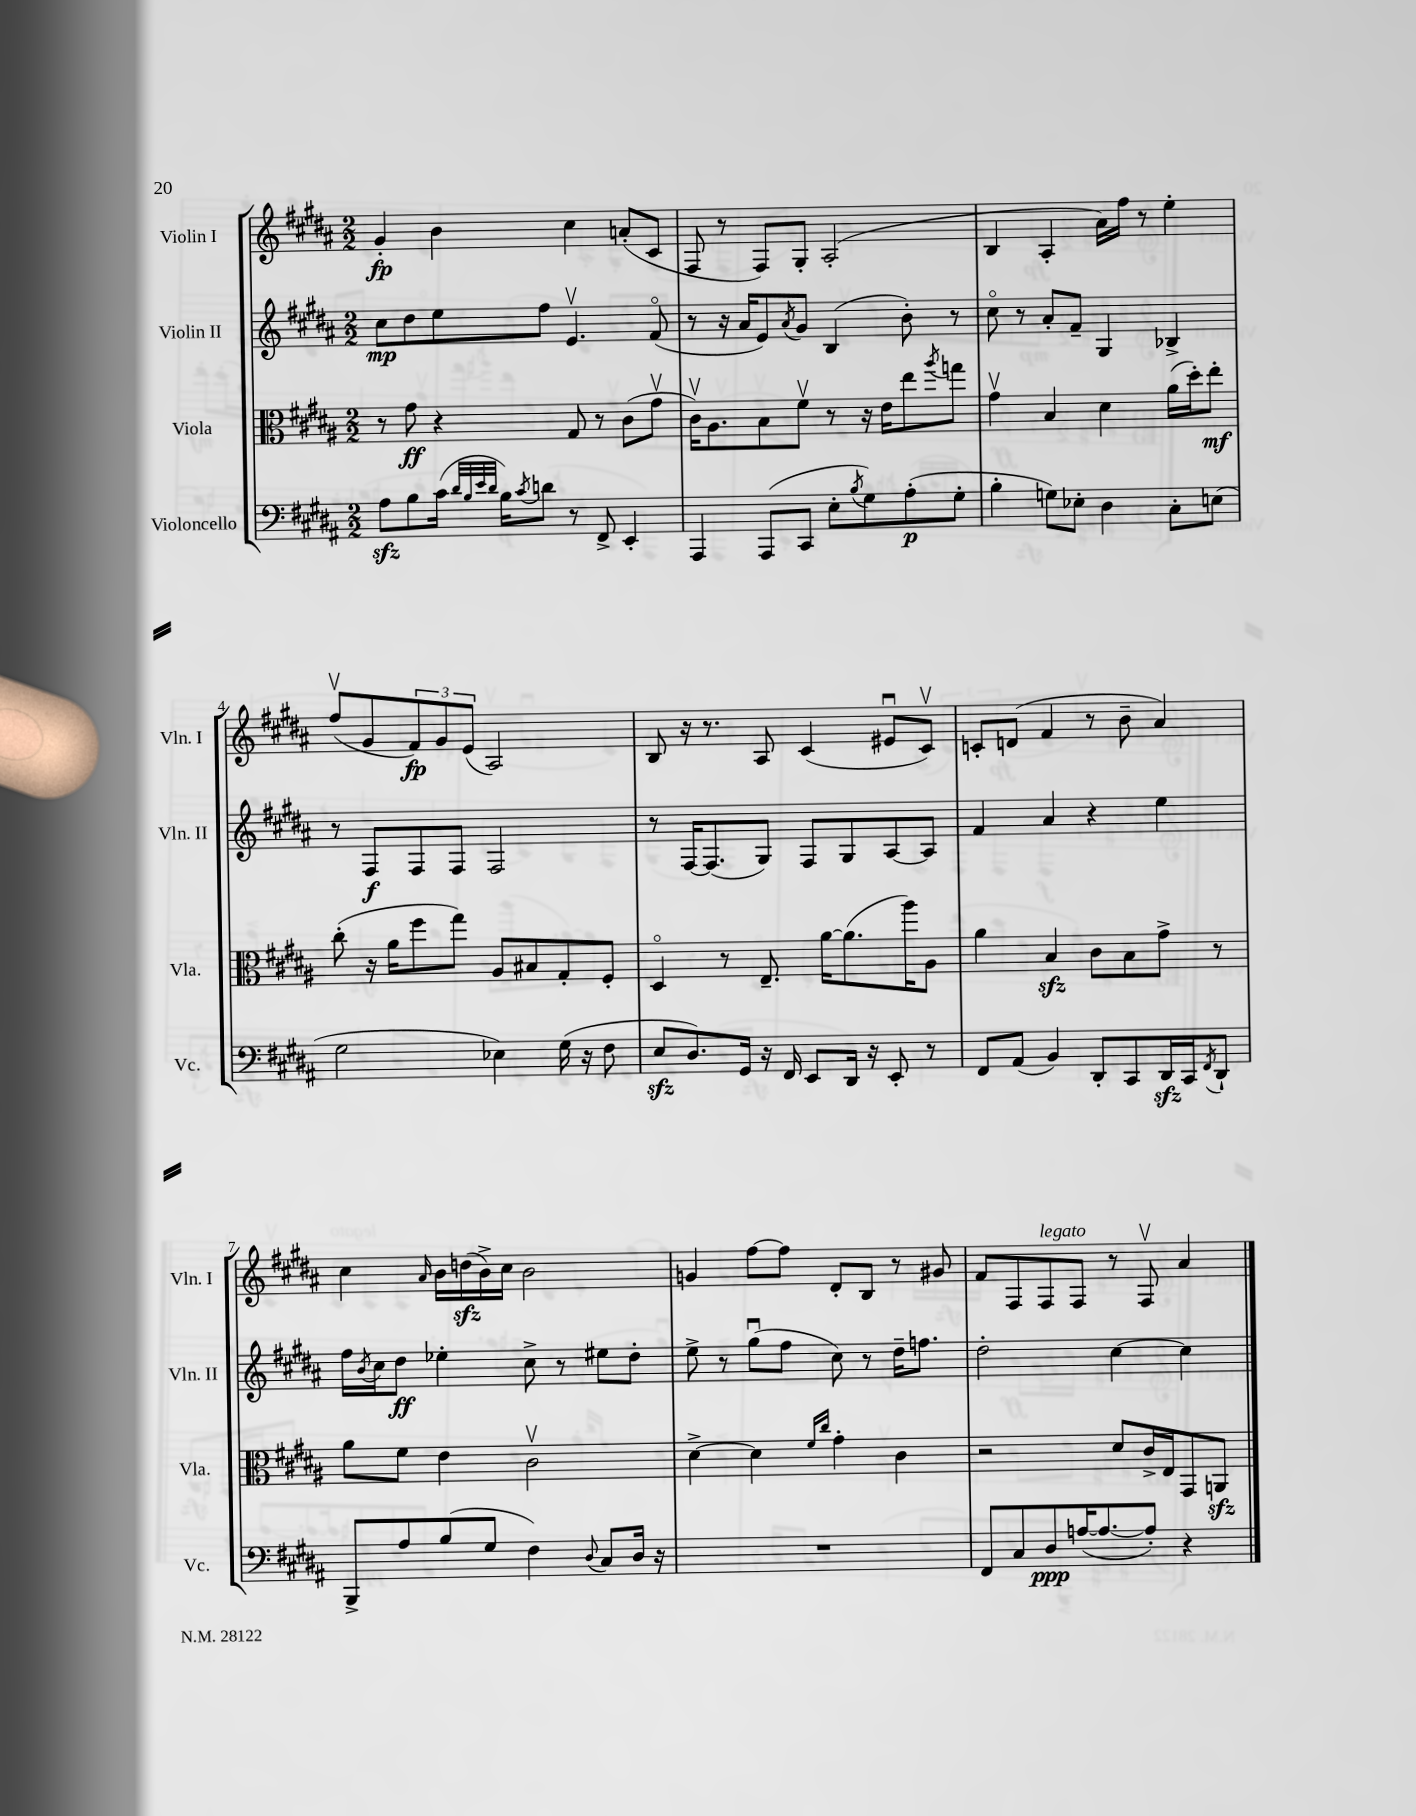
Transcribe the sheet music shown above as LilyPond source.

<<
\new StaffGroup <<
\new Staff = "s0" \with { instrumentName = "Violin I" shortInstrumentName = "Vln. I" } {
    \clef treble \key b \major \numericTimeSignature \time 2/2
    gis'4-.\fp b'4 cis''4 a'8-.( cis'8 |
    fis8 r8 fis8) gis8-. ais2-.( |
    b4 ais4-. ais'16) fis''16 r8 e''4-. |
    fis''8\upbow( gis'8 \tuplet 3/2 { fis'8\fp) gis'8 e'8( } ais2) |
    b8 r16 r8. ais8 cis'4( eis'8\downbow cis'8\upbow) |
    c'8-. d'8( fis'4 r8 b'8-- ais'4) |
    cis''4 \grace { ais'16 } b'16 d''16\sfz( b'16->) cis''16 b'2 |
    g'4 fis''8~ fis''8 dis'8-. b8 r8 gis'8 |
    fis'8 fis8 fis8^\markup { \italic "legato" } fis8 r8 fis8\upbow ais'4 \bar "|." |
}
\new Staff = "s1" \with { instrumentName = "Violin II" shortInstrumentName = "Vln. II" } {
    \clef treble \key b \major \numericTimeSignature \time 2/2
    cis''8\mp dis''8 e''8 fis''8 e'4.\upbow fis'8\flageolet( |
    r8 r16 ais'16 e'8) \acciaccatura { ais'8 } gis'8 b4( b'8-.) r8 |
    cis''8\flageolet r8 ais'8-. fis'8-- gis4 bes4-> |
    r8 fis8\f fis8 fis8 fis2 |
    r8 fis16~ fis8.( gis8) fis8 gis8 ais8~ ais8 |
    fis'4 ais'4 r4 e''4 |
    fis''16 \acciaccatura { b'8 } cis''16 dis''8\ff ees''4-. cis''8-> r8 eis''8 dis''8-. |
    e''8-> r8 gis''8\downbow( fis''8 cis''8) r8 dis''16-- f''8. |
    dis''2-. cis''4~ cis''4 \bar "|." |
}
\new Staff = "s2" \with { instrumentName = "Viola" shortInstrumentName = "Vla." } {
    \clef alto \key b \major \numericTimeSignature \time 2/2
    r8 gis'8\ff r4 gis8 r8 cis'8( gis'8\upbow |
    cis'16\upbow) ais8. b8 fis'8\upbow r8 r16 e'16 e''8 \acciaccatura { ais''8 } g''8 |
    gis'4\upbow b4 dis'4 ais'16( dis''16-.) e''8-.\mf |
    cis''8-.( r16 ais'16 fis''8 gis''8) ais8 bis8 gis8-. fis8-. |
    dis4\flageolet r8 e8.-- ais'16~ ais'8.( ais''16) ais8 |
    ais'4 b4\sfz cis'8 b8 gis'8-> r8 |
    ais'8 fis'8 e'4 cis'2\upbow |
    dis'4~-> dis'4 \grace { fis'16 cis''16 } gis'4-. cis'4 |
    r2 dis'8 cis'16-> e16 gis,8 a,8\sfz \bar "|." |
}
\new Staff = "s3" \with { instrumentName = "Violoncello" shortInstrumentName = "Vc." } {
    \clef bass \key b \major \numericTimeSignature \time 2/2
    ais8\sfz b8 cis'16( \grace { dis'32 b32 e'32 dis'32 } b16) \acciaccatura { cis'8 } d'8 r8 fis,8-> e,4-. |
    ais,,4 ais,,8( cis,8 e8-. \acciaccatura { b8 } gis8) ais8-.\p( gis8-. |
    b4-. g8) ees8-. dis4 cis8-. e8( |
    gis2 ees4) gis16( r16 fis8 |
    e8\sfz dis8.) gis,16 r16 fis,16 e,8 dis,16 r16 e,8-. r8 |
    fis,8 ais,8( b,4) dis,8-. cis,8 dis,16\sfz cis,16 \acciaccatura { fis,8 } dis,8-! |
    b,,8-> ais8 b8( gis8 fis4) \appoggiatura { dis8 } cis8 dis16 r16 |
    R1 |
    fis,8 cis8 dis8\ppp a16~( a8.~ a8-.) r4 \bar "|." |
}
>>
>>
